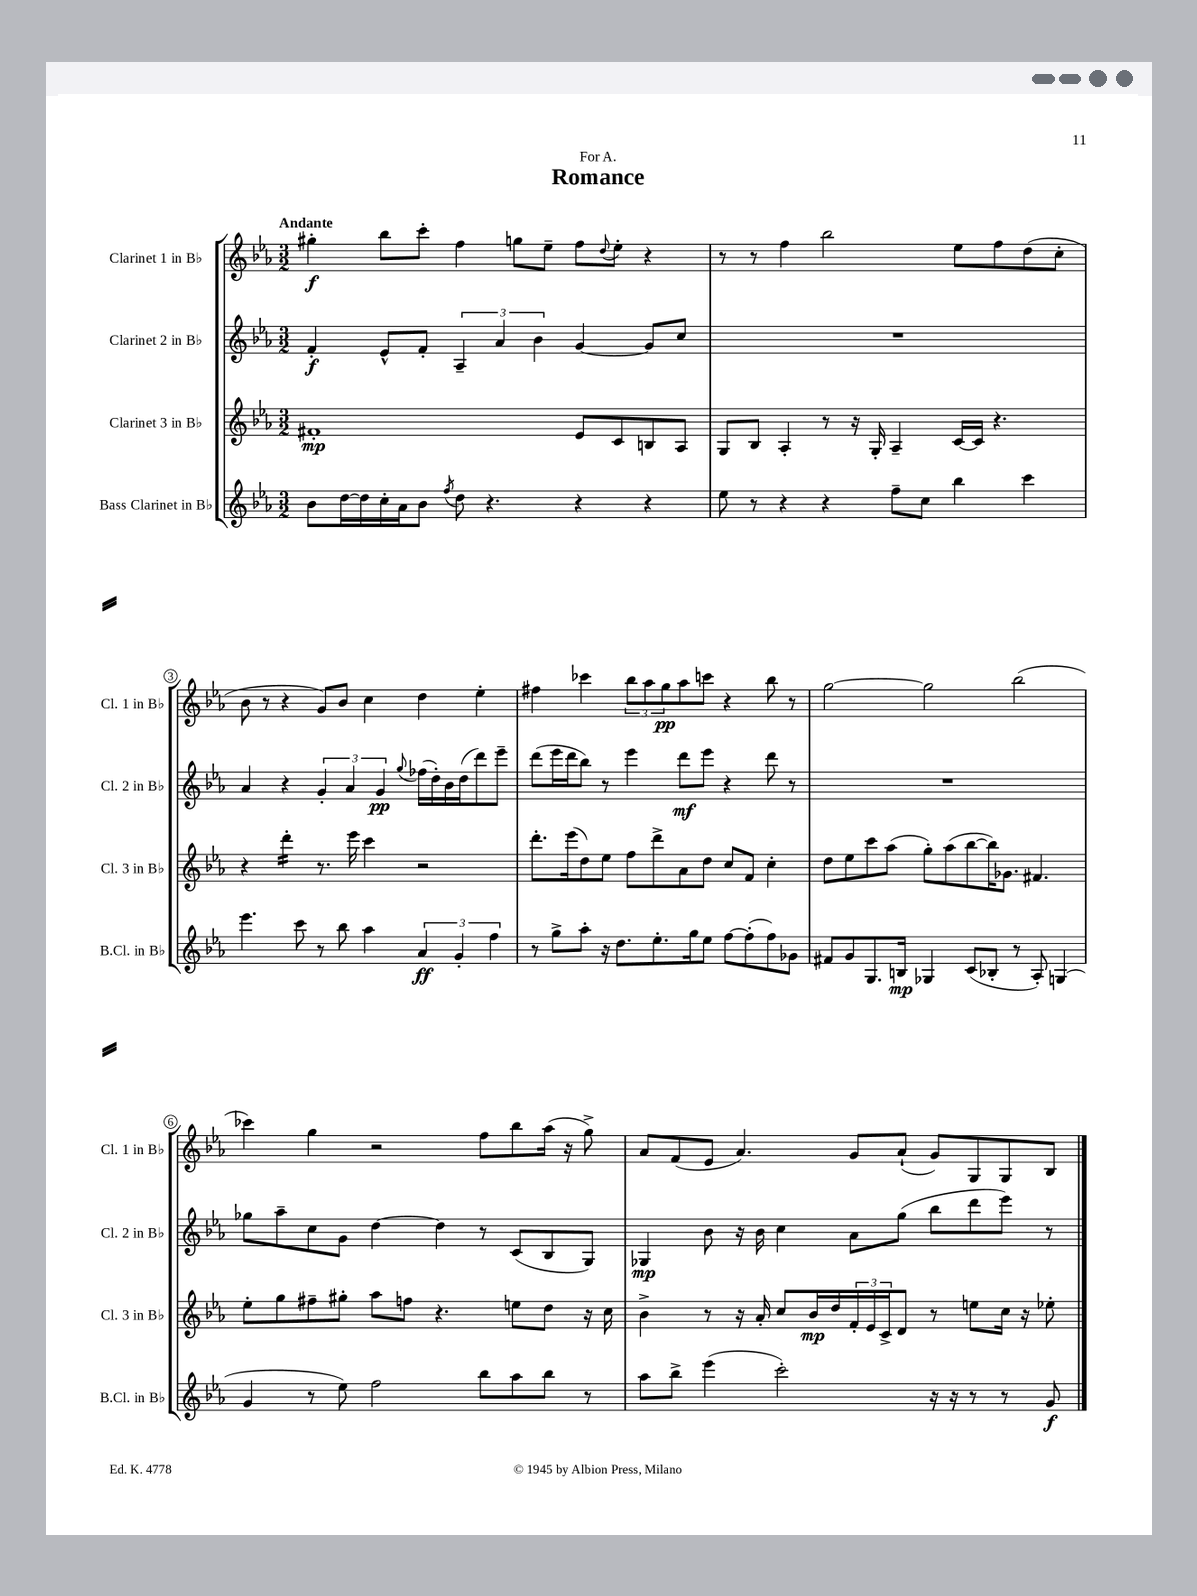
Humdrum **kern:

**kern	**kern	**kern	**kern
*staff4	*staff3	*staff2	*staff1
*clefG2	*clefG2	*clefG2	*clefG2
*k[b-e-a-]	*k[b-e-a-]	*k[b-e-a-]	*k[b-e-a-]
*M3/2	*M3/2	*M3/2	*M3/2
8b-	1f#'	4f'	4gg#'
[16dd	.	.	.
16dd]	.	.	.
16cc'	.	8e-^^	8bb-
16a-	.	.	.
8b-	.	8f'	8ccc'
8qff	.	.	.
8dd	.	6A-~	4ff
4.r	.	.	.
.	.	6a-	.
.	.	.	8gg
.	.	6b-	.
.	.	.	8ee-~
4r	8e-	[4g	8ff
.	.	.	8qqdd
.	8c	.	8ee-'
4r	8B	8g]	4r
.	8A-	8cc	.
=	=	=	=
8ee-	8G	1.r	8r
8r	8B-	.	8r
4r	4A-'	.	4ff
4r	8r	.	2bb-
.	16r	.	.
.	16G'	.	.
8ff~	4A-~	.	.
8cc	.	.	.
4bb-	[16c	.	8ee-
.	16c]	.	.
.	4.r	.	8ff
4ccc	.	.	(8dd
.	.	.	8cc'
=	=	=	=
4.eee-	4r	4a-	8b-
.	.	.	8r
.	4ddd'	4r	4r
8ccc	.	.	.
8r	8.r	6g'	8g)
8bb-	.	.	8b-
.	.	6a-	.
.	16eee-	.	.
4aa-	4ccc	.	4cc
.	.	6g	.
.	.	8qqgg	.
6a-	2r	(16ff-	4dd
.	.	16dd')	.
.	.	16b-	.
6g'	.	.	.
.	.	(16dd	.
.	.	8ddd)	4ee-'
6ff	.	.	.
.	.	8eee-~	.
=	=	=	=
8r	8.ddd'	(8ddd	4ff#
8gg^	.	16eee-	.
.	(16eee-	16ddd	.
8aa-'	8dd)	8bb-)	4ccc-
16r	8ee-	8r	.
8.dd	.	.	.
.	8ff	4eee-	12bb-
.	.	.	12aa-
8.ee-'	8ddd^	.	.
.	.	.	12gg
.	8a-	8ddd	8aa-
16gg	.	.	.
8ee-	8dd	8eee-	8ccc
[8ff	8cc	4r	4r
(8ff']	8f	.	.
8ff)	4cc'	8ddd	8bb-
8g-	.	8r	8r
=	=	=	=
8f#	8dd	1.r	[2gg
8g	8ee-	.	.
8.G	8ccc	.	.
.	(8aa-	.	.
16B	.	.	.
4G-	8gg')	.	2gg]
.	(8aa-	.	.
(8c	[8bb-	.	.
8B-'	16bb-])	.	.
.	8.g-	.	.
8r	.	.	(2bb-
8A-')	4.f#	.	.
(4G	.	.	.
=	=	=	=
4g	8ee-'	8gg-	4ccc-)
.	8gg	8aa-~	.
8r	8ff#~	8cc	4gg
8ee-)	8gg#'	8g	.
2ff	8aa-	[4dd	2r
.	8ff	.	.
.	4.r	4dd]	.
8bb-	.	8r	8ff
8aa-	8ee	(8c	8bb-
8bb-	8dd	8B-	(16aa-
.	.	.	16r
8r	16r	8G)	8gg^)
.	16cc	.	.
=	=	=	=
8aa-	4b-^	4G-	8a-
8bb-^	.	.	(8f
(4eee-	8r	8b-	8e-
.	16r	16r	4.a-)
.	16a-'	16b-	.
2ccc')	8cc	4cc	.
.	16b-	.	.
.	16dd	.	.
.	24f'	8a-	8g
.	24e-	.	.
.	24c^	.	.
.	8d	(8gg	(8a-`
16r	8r	8bb-	8g)
16r	.	.	.
8r	8ee	8ddd	8G
8r	16cc	8eee-)	8G
.	16r	.	.
8g	8ee-'	8r	8B-
==	==	==	==
*-	*-	*-	*-
